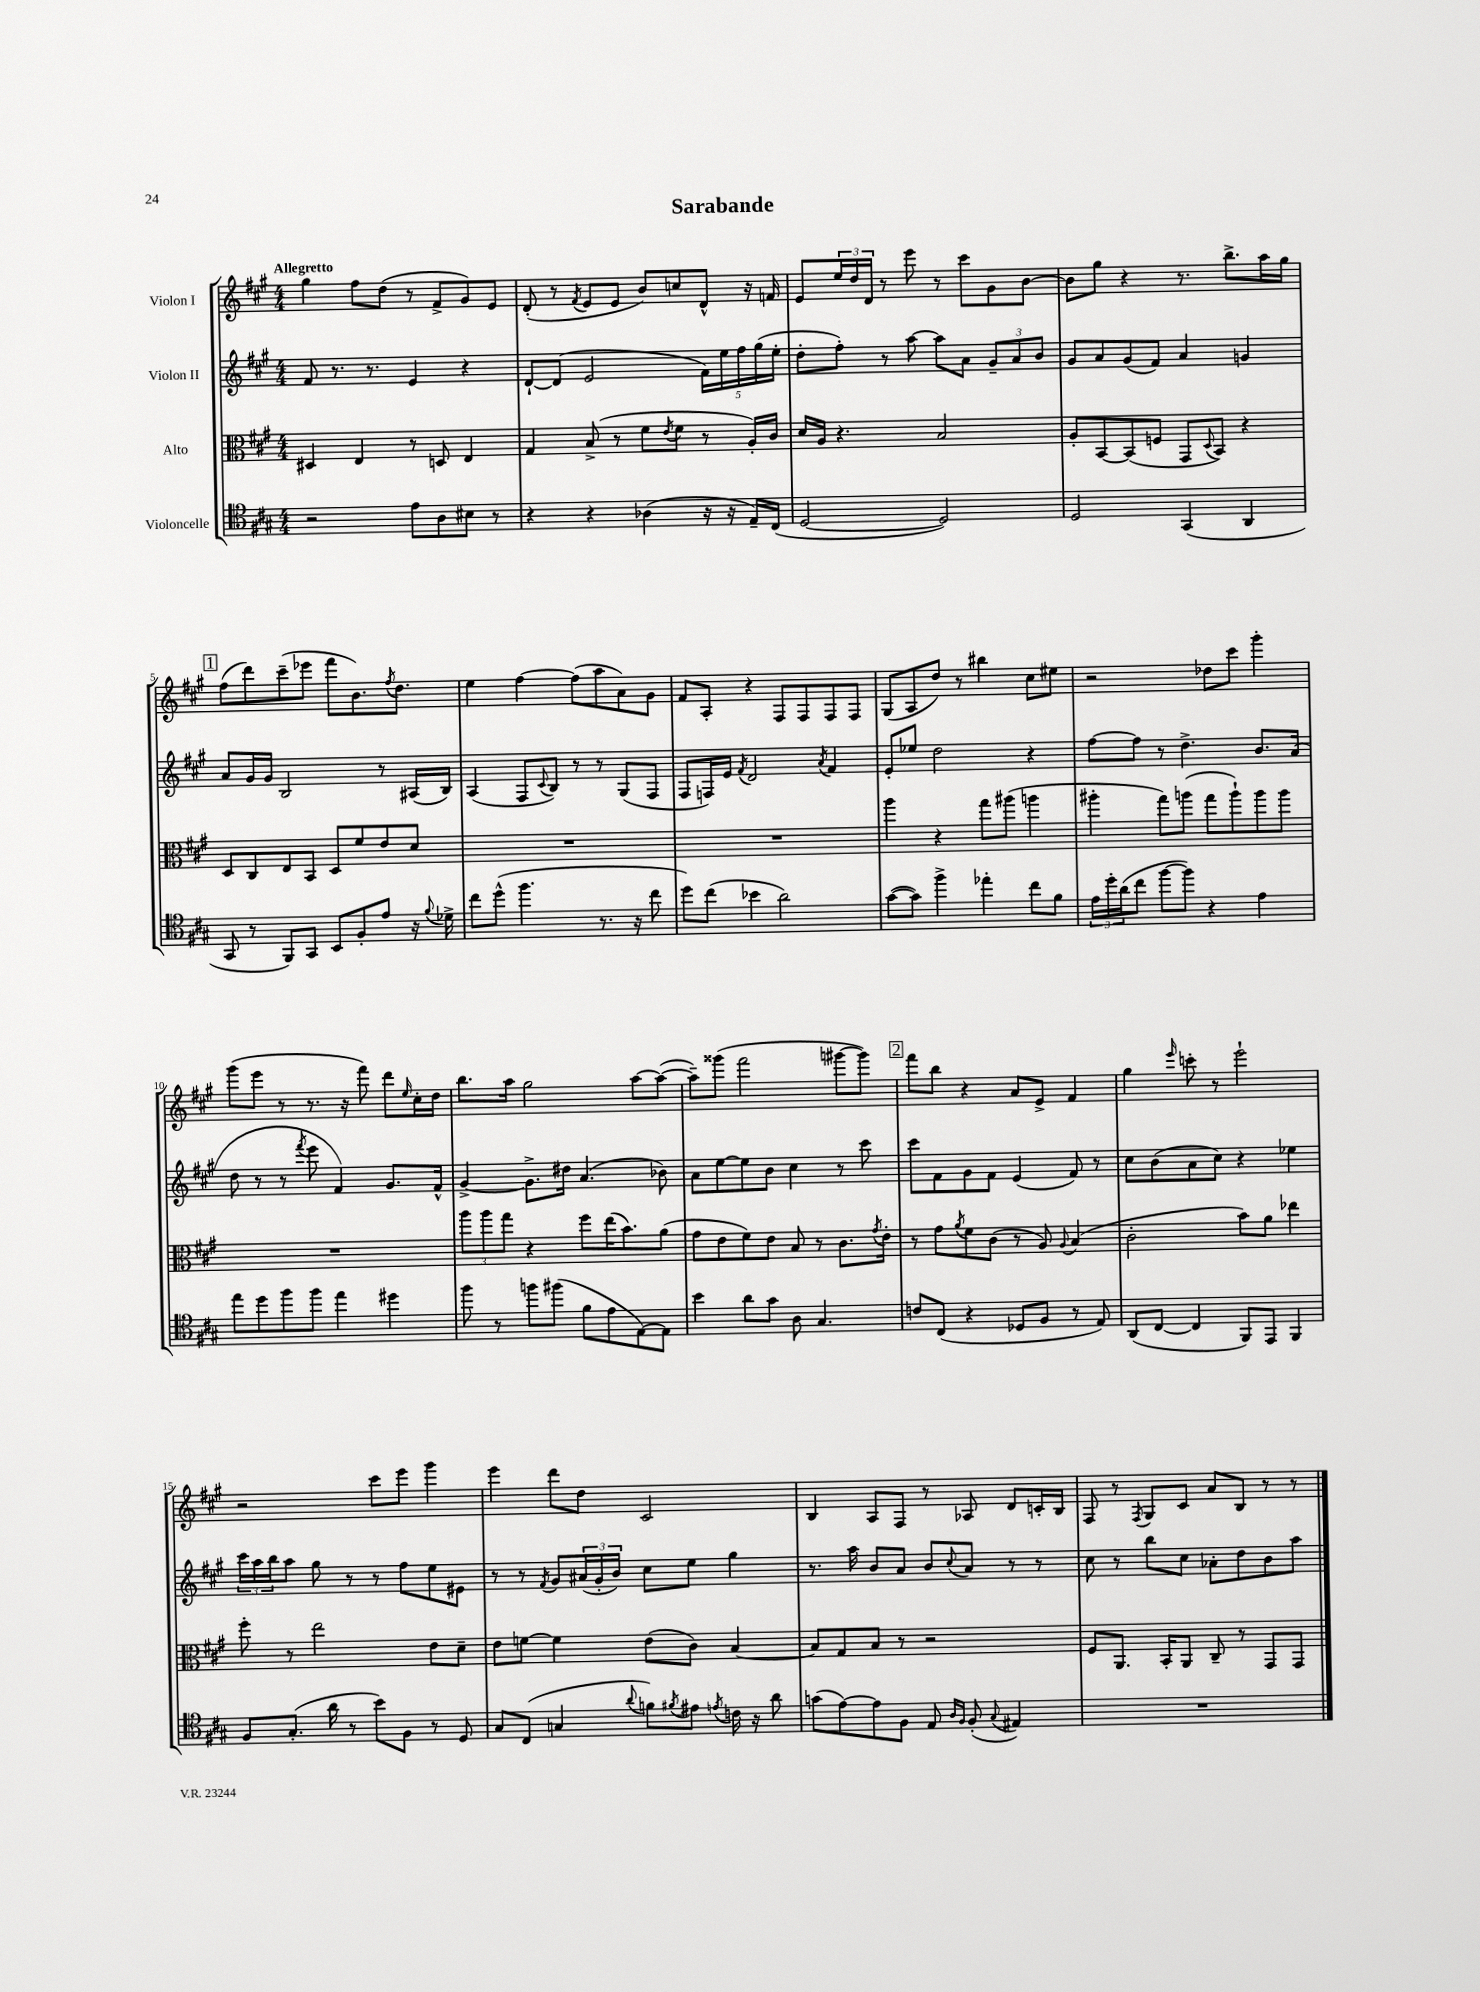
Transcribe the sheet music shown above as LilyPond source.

\header { title = "Sarabande" }
<<
\new StaffGroup <<
\new Staff = "s0" \with { instrumentName = "Violon I" } {
    \clef treble \key a \major \numericTimeSignature \time 4/4 \tempo "Allegretto"
    gis''4 fis''8 d''8( r8 fis'8-> gis'8) e'8 |
    d'8-.( r8 \acciaccatura { fis'8 } e'8 e'8 b'8) c''8 d'8-^ r16 f'16 |
    e'8 \tuplet 3/2 { e''16 d''16 d'16 } r8 e'''8 r8 cis'''8 gis'8 b'8~ |
    b'8 gis''8 r4 r8. b''8.-> a''16 gis''16 |
    \mark \markup { \box "1" } fis''8( d'''8) cis'''8--( ees'''8 fis'''8 b'8.) \acciaccatura { fis''8 } d''8. |
    e''4 fis''4~ fis''8( a''8 a'8) gis'8 |
    fis'8 a8-. r4 fis8 fis8 fis8 fis8 |
    gis8( a8 d''8) r8 bis''4 cis''8 eis''8 |
    r2 des''8 cis'''8 gis'''4-. |
    gis'''8( e'''8 r8 r8. r16 fis'''8) d'''8 \grace { e''16 } cis''16-. d''16 |
    b''8. a''16 gis''2 a''8~ a''8~( |
    a''8--) gisis'''8( fis'''2 gis'''8~ gis'''8) |
    \mark \markup { \box "2" } fis'''8 b''8 r4 a'8 e'8-> fis'4 |
    gis''4 \grace { e'''16 } c'''8-. r8 e'''2-! |
    r2 cis'''8 e'''8 gis'''4 |
    e'''4 d'''8 d''8 cis'2 |
    b4 a8 fis8 r8 aes8 d'8 c'16-. b16 |
    fis8 r8 \acciaccatura { fis8 } gis8 cis'8 a'8 b8 r8 r8 \bar "|." |
}
\new Staff = "s1" \with { instrumentName = "Violon II" } {
    \clef treble \key a \major \numericTimeSignature \time 4/4
    fis'8 r8. r8. e'4 r4 |
    d'8~-! d'8( e'2 \tuplet 5/4 { fis'16) e''16 fis''16 gis''16( e''16-. } |
    d''8-. fis''8-.) r8 a''8~ a''8 a'8 \tuplet 3/2 { gis'8-- a'8 b'8 } |
    gis'8 a'8 gis'8( fis'8) a'4 g'4 |
    \mark \markup { \box "1" } a'8 gis'16 gis'16 b2 r8 ais16( b16) |
    a4( fis8 \appoggiatura { cis'8 } b8) r8 r8 gis8( fis8 |
    fis8 f16) e'16 \acciaccatura { fis'8 } d'2 \acciaccatura { a'8 } fis'4 |
    e'8-. ees''8 d''2 r4 |
    fis''8~ fis''8 r8 d''4.-> b'8. a'16( |
    d''8 r8 r8 \acciaccatura { fis'''8 } e'''8 fis'4) gis'8. fis'16-^ |
    gis'4~-> gis'8.-> dis''16 a'4.( bes'8) |
    a'8 e''8~ e''8 b'8 cis''4 r8 cis'''8 |
    \mark \markup { \box "2" } cis'''8 fis'8 gis'8 fis'8 e'4( fis'8) r8 |
    cis''8 b'8( a'8 cis''8) r4 ees''4 |
    \tuplet 3/2 { cis'''16 a''16 b''16 } a''8 gis''8 r8 r8 fis''8 e''8 eis'8 |
    r8 r8 \acciaccatura { fis'8 } gis'8 \tuplet 3/2 { ais'16( gis'16-. b'16) } cis''8 e''8 gis''4 |
    r8. a''16 b'8 a'8 b'8 \appoggiatura { cis''8 } a'8 r8 r8 |
    cis''8 r8 b''8 cis''8 aes'8-. d''8 b'8 a''8 \bar "|." |
}
\new Staff = "s2" \with { instrumentName = "Alto" } {
    \clef alto \key a \major \numericTimeSignature \time 4/4
    dis4 e4 r8 d8 e4 |
    gis4 b8->( r8 fis'8 \acciaccatura { e'8 } fis'8 r8 a16-.) cis'16 |
    d'16 a16 r4. b2 |
    a8-. b,8~ b,8( f8 gis,8 \appoggiatura { d8 } b,8) r4 |
    \mark \markup { \box "1" } d8 cis8 e8 b,8 d8 fis'8 e'8 d'8 |
    R1 |
    R1 |
    a''4 r4 gis''8 ais''8( a''4 |
    ais''4-. gis''8) a''8( gis''8 a''8-!) a''8 a''8 |
    R1 |
    \tuplet 3/2 { a''8 a''8 gis''8 } r4 fis''8 e''16( b'8.) a'8( |
    gis'8 e'8 fis'8) e'8 b8 r8 cis'8. \acciaccatura { gis'8 } e'16-. |
    \mark \markup { \box "2" } r8 gis'8 \acciaccatura { a'8 } fis'8 cis'8( r8 a8) \appoggiatura { a8 } b4( |
    cis'2-. b'8) a'8 ees''4 |
    fis''8-. r8 e''2 e'8 d'8-- |
    e'8 f'8~ f'4 e'8( cis'8) b4~ |
    b8 gis8 b8 r8 r2 |
    fis8 a,8. b,16-. a,8 cis8-- r8 gis,8 gis,8 \bar "|." |
}
\new Staff = "s3" \with { instrumentName = "Violoncelle" } {
    \clef tenor \key a \major \numericTimeSignature \time 4/4
    r2 e'8 a8 bis8 r8 |
    r4 r4 aes4( r16 r16 e16--) cis16( |
    d2~ d2) |
    d2 gis,4( a,4 |
    \mark \markup { \box "1" } gis,8 r8 fis,8) gis,8 b,8 fis8-. e'8 r16 \appoggiatura { fis'8 } des'16-> |
    cis''8 d''8-^( fis''4. r8. r16 cis''8 |
    d''8) cis''8( bes'4 a'2) |
    gis'8~( gis'8) fis''4-> ees''4-. cis''8 fis'8 |
    \tuplet 3/2 { e'16 d''16-. a'16( } cis''8 fis''8~ fis''8) r4 e'4 |
    e''8 d''8 fis''8 fis''8 e''4 dis''4 |
    fis''8 r8 f''8 fis''8( fis'8 e'8 e8~) e8 |
    b'4 a'8 gis'8 a8 gis4. |
    \mark \markup { \box "2" } c'8 cis8( r4 des8 fis8 r8 e8) |
    a,8( cis8~ cis4 fis,8) e,8 fis,4 |
    fis8 gis8.-.( a'16 r8 b'8) fis8 r8 d8 |
    gis8 cis8( g4 \appoggiatura { a'8 } f'8) \acciaccatura { fis'8 } eis'8 \acciaccatura { e'8 } c'16 r16 a'8 |
    g'8( e'8~) e'8 fis8 e8 \grace { a16 fis16 } fis8-.( \appoggiatura { gis8 } eis4) |
    R1 \bar "|." |
}
>>
>>
